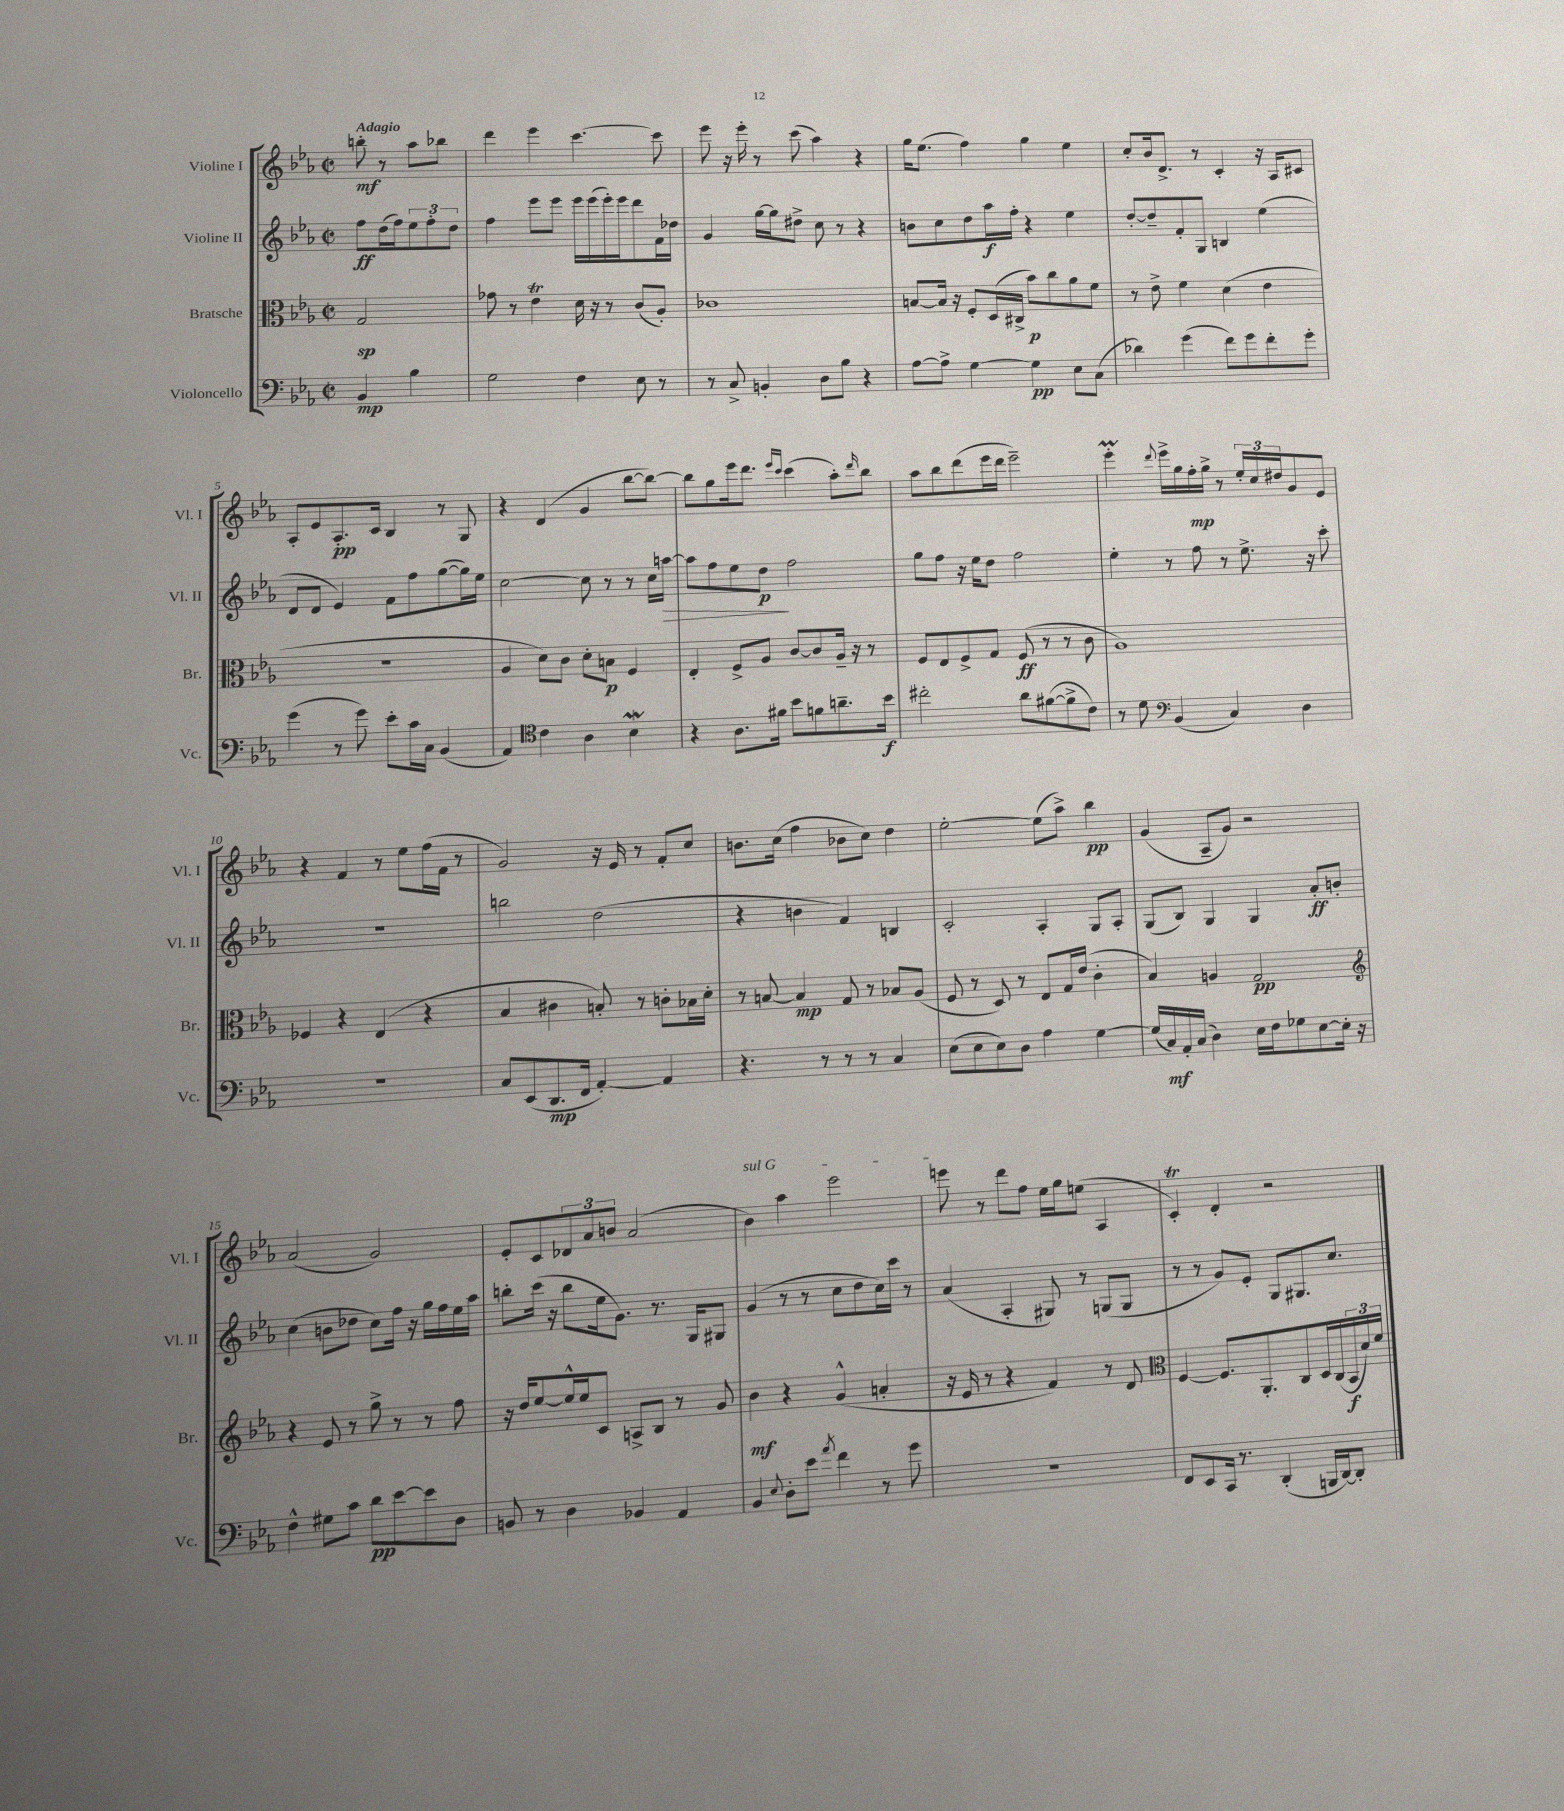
<<
\new StaffGroup <<
\new Staff = "s0" \with { instrumentName = "Violine I" shortInstrumentName = "Vl. I" } {
    \clef treble \key ees \major \defaultTimeSignature \time 2/2 \partial 2 \tempo "Adagio"
    b''8-.\mf r8 aes''8 bes''8 |
    d'''4 ees'''4 c'''4.~ c'''8 |
    ees'''8 r16 ees'''16-. r8 c'''8( aes''4) r4 |
    g''16 ees''8.( f''4) g''4 ees''4 |
    c''8-. bes'16 d'8.-> r8 c'4-. r16 aes16 cis'8 |
    aes8-. ees'8 aes8.-.\pp c'16 bes4 r8 g8 |
    r4 d'4( g'4 bes''8~ bes''8~) |
    bes''8 g''8 ees'''16 d'''8. \grace { ees'''16 c'''16 } c'''4( aes''8-.) \grace { d'''16 } bes''8 |
    aes''8 bes''8 d'''8( ees'''16 d'''16 ees'''2--) |
    ees'''4-.\prall \appoggiatura { d'''8 } ees'''16-> g''16 f''16-.\mp g''16-> r8 \tuplet 3/2 { ees''16-. c''16 dis''16 } g'8 ees'8 |
    r4 f'4 r8 ees''8 f''16( f'16 r8 |
    g'2) r16 ees'16 r8 f'8-. c''8 |
    b'8. c''16( f''4 bes'8 c''8) d''4 |
    ees''2~-. ees''8( aes''8->) bes''4\pp |
    g'4( aes8-- g'8) r2 |
    aes'2( g'2) |
    ees'8-. c'8 \tuplet 3/2 { des'8 aes'8 b'8 } aes'2( |
    \once \override TextSpanner.bound-details.left.text = \markup { \italic "sul G" } bes'4\startTextSpan) aes''4 ees'''2 |
    e'''8\stopTextSpan r8 d'''8 f''8 ees''16 g''16 e''8( aes4 |
    c'4-.\trill) d'4-. r2 \bar "|." |
}
\new Staff = "s1" \with { instrumentName = "Violine II" shortInstrumentName = "Vl. II" } {
    \clef treble \key ees \major \defaultTimeSignature \time 2/2 \partial 2
    f''8\ff d''16( f''16) \tuplet 3/2 { ees''8 f''8-. d''8 } |
    f''4 ees'''8 ees'''8 ees'''16 ees'''16( ees'''16-.) ees'''16 d'''8 f'16 des''16 |
    g'4 g''16~ g''16 dis''8-> c''8 r8 r4 |
    b'8 c''8 d''8 aes''16\f f''16-. r4 ees''4 |
    d''8~-. d''8-- f'8-. g8 b4 ees''4( |
    d'8 d'8 ees'4) f'8 f''8 g''8~( g''16) ees''16 |
    c''2~ c''8 r8 r8 c''16 a''16~\> |
    a''8 f''8 ees''8 d''8\p\! f''2 |
    g''8 f''8 r16 ees''16 d''8 f''2 |
    ees''4-. r8 f''8 r8 ees''8.-> r16 c'''8-. |
    R1 |
    b''2 d''2( |
    r4 b'4 f'4) b4 |
    c'2-. aes4-. g8 aes8-. |
    g8( bes8) g4 g4 aes'8-.\ff b'8-. |
    c''4( b'8 des''8 c''8) f''16 r16 g''16 f''16 ees''16 aes''16 |
    b''8-. c'''16( r16 b''8 ees''16 g'8.) r8. g16 gis8 |
    g'4( r8 r8 c''8 d''8 c''16) c'''16 r8 |
    aes'4( aes4-. gis8) r8 g8( g8 |
    r8 r8 g'8) ees'8-. g8 gis8. c''8. \bar "|." |
}
\new Staff = "s2" \with { instrumentName = "Bratsche" shortInstrumentName = "Br." } {
    \clef alto \key ees \major \defaultTimeSignature \time 2/2 \partial 2
    g2\sp |
    ges'8 r8 ees'4\trill d'16 r16 r8 c'8( aes8-.) |
    ces'1 |
    b8~ b16 r16 f8-. d16( cis16-> bes'8\p) c''8 aes'8 f'8 |
    r8 ees'8-> f'4 d'4( ees'4 |
    R1 |
    aes4 d'8) c'8 d'8-. b8\p f4 |
    ees4-. f8-> aes8 c'8~ c'8 aes16-- r16 r8 |
    f8 ees8 f8-> g8 f8\ff( r8 r8 c'8 |
    aes1) |
    fes4 r4 ees4( r4 |
    bes4 cis'4 b8-.) r8 c'8-. bes16 d'16-. |
    r8 b8~ b4\mp g8 r8 bes8 aes8( |
    f8 r8 d8) r8 ees8 g16 ees'16( c'4-. |
    bes4) a4 g2\pp |
    \clef treble r4 ees'8 r8 g''8-> r8 r8 f''8 |
    r16 d''16 ees''8~ ees''16-^ ees''16 c'8 a8-> bes8 r8 g'8 |
    bes'4\mf r4 g'4-^( a'4-. |
    r16 ees'16 r8 r4 f'4) r8 d'8 |
    \clef alto f4~ f8. aes,8.-. c8 d16 c16( \tuplet 3/2 { bes,16\f d'16) f'16 } \bar "|." |
}
\new Staff = "s3" \with { instrumentName = "Violoncello" shortInstrumentName = "Vc." } {
    \clef bass \key ees \major \defaultTimeSignature \time 2/2 \partial 2
    bes,4\mp bes4 |
    g2 f4 ees8 r8 |
    r8 c8-> b,4-. d8 bes8 r4 |
    aes8~ aes8-> g4~ g4\pp ees8 c8( |
    des'4) g'4( f'8) g'8 f'8-. g'8-. |
    g'4( r8 g'8) ees'8-. c'16 c16 bes,4( |
    aes,4) \clef tenor c'4 aes4 bes4\mordent |
    r4 aes8. fis'16 bes'8 f'8 a'8.-- bes'16\f |
    cis''2-. aes'8 fis'8~( fis'8-> c'8) |
    r8 d'8 \clef bass bes,4( c4) d4 |
    R1 |
    c8 ees,8( d,8.\mp f,16 aes,4~-.) aes,4 |
    r4. r8 r8 r8 c4 |
    ees8( ees8 ees8) d8 aes4 g4~ |
    g16( c16\mf) aes,16-. c16( d4) ees16 f16 ges8 ees8~ ees16-. r16 |
    f4-^ gis8 c'8 d'8\pp ees'8~ ees'8 d8 |
    b,8 r8 d4 bes,4 aes,4 |
    bes,4 \appoggiatura { ees8 } d8-. ees'8 \acciaccatura { aes'8 } f'4 r8 g'8 |
    R1 |
    f,8 ees,8 c,16 r8. d,4-.( b,,16 d,16~) d,8-. \bar "|." |
}
>>
>>
